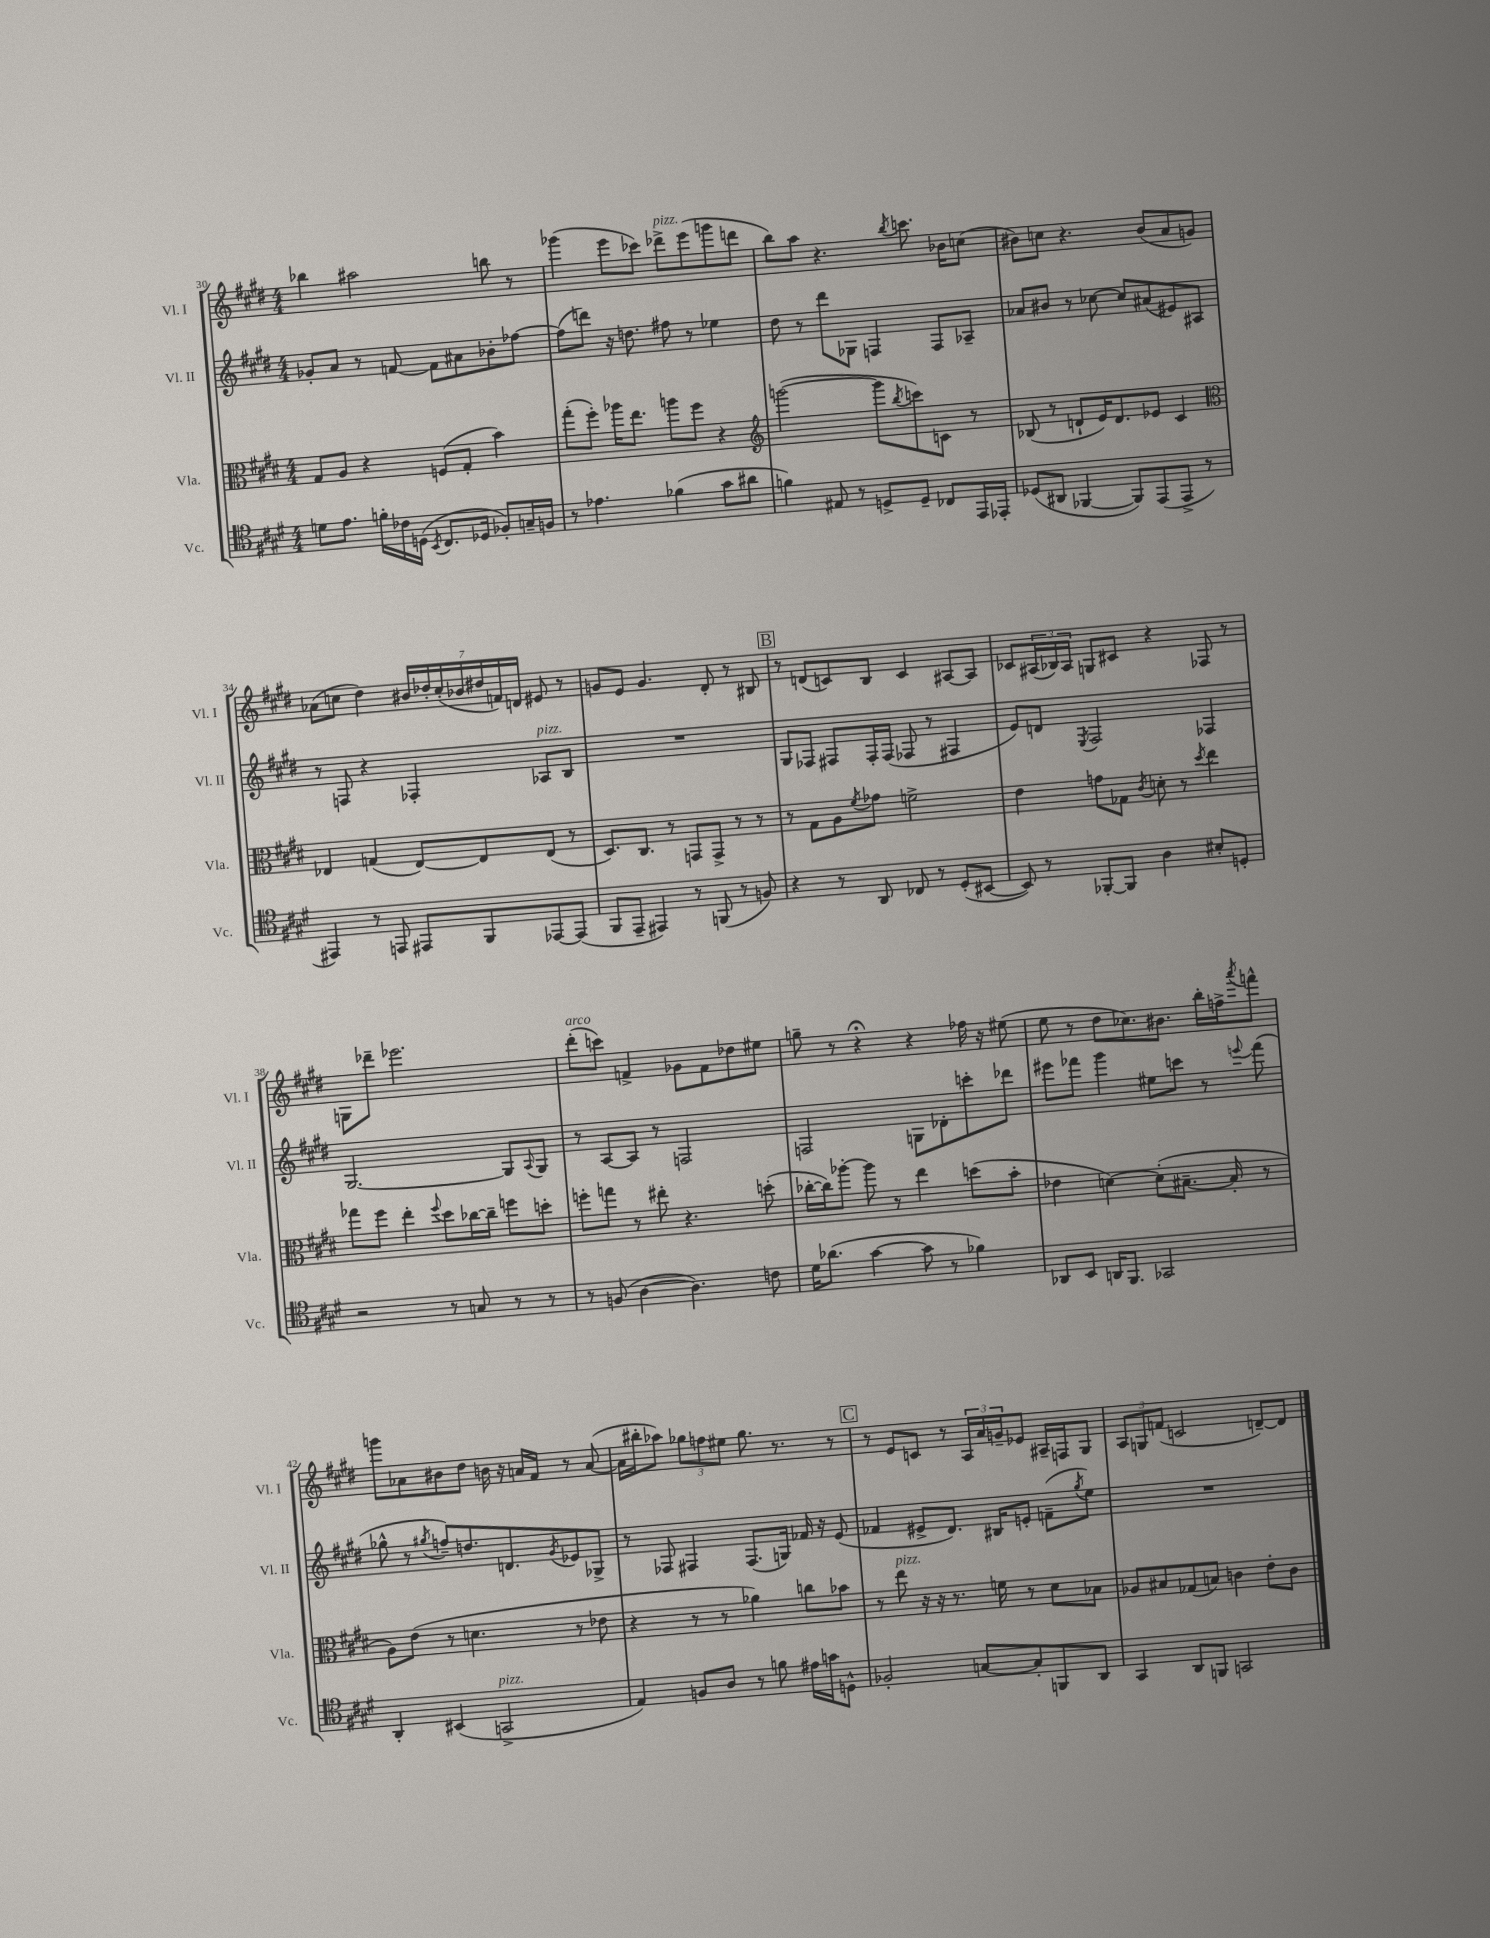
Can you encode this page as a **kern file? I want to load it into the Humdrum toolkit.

**kern	**kern	**kern	**kern
*staff4	*staff3	*staff2	*staff1
*clefC4	*clefC3	*clefG2	*clefG2
*k[f#c#g#d#]	*k[f#c#g#d#]	*k[f#c#g#d#]	*k[f#c#g#d#]
*M4/4	*M4/4	*M4/4	*M4/4
8d	8G#	8g-'	4bb-
8.e	8A	8a	.
.	4r	8r	2aa#
16f'	.	.	.
16c-	.	[8f	.
(16D	.	.	.
8qBB	.	.	.
8.C#	(8F	8f]	.
.	8G#'	8a#	.
16D-	.	.	.
8F-')	4b)	8b-'	8bb
16G~	.	[8ff-	8r
16F	.	.	.
=	=	=	=
8r	(8gg#'	(8ff-]	(4ggg-
4.e-	8ff#')	8ddd)	.
.	16aa-	16r	8eee
.	8.ee	8.dd	.
.	.	.	8ccc-)
(4f-	8aa	8ff#	8ddd-^
.	8ff#	8r	(8eee
8g#	4r	4ee-	8ggg
8a#	.	.	8ddd
=	=	=	=
*	*clefG2	*	*
4f)	([2ggg	8dd#	8bb)
.	.	8r	8aa
8E#	.	8ddd#	4.r
8r	.	8G-	.
8D^	8ggg]	4F	.
.	8qbb	.	8qbb
8D~	8ccc)	.	8.ccc
8C-	8c	8F	.
.	.	.	16b-
16EE	8r	8A-~	(8cc
16EE-'	.	.	.
=	=	=	=
(8D-	(8B-	8a-	8b#)
8AA#	8r	8b#	8cc
[4FF-	8d`	8r	4.r
.	16e)	[8cc-	.
.	8.d	.	.
8FF-])	.	8cc-]	.
(8EE	8e-	(8a#	(8b#
8EE^	4c#	8e#)	8a
8r	.	8A#	8g)
=	=	=	=
*	*clefC3	*	*
4EE#)	4E-	8r	(8a-
.	.	8F	8cc
8r	(4G	4r	4dd#)
8EE	.	.	.
8EE#	[8E-)	4F-'	28b#
.	.	.	28dd-'
.	.	.	(28cc'
.	.	.	28b-
8FF#	8E-]	.	.
.	.	.	28dd#
.	.	.	28f)
.	.	.	28d
[8EE-	(8E-	8A-	8e#
(8EE-]	8r	8B	8r
=	=	=	=
8FF#	8.D#)	1r	8g
8EE~	.	.	8e
.	8.C#	.	.
4EE#)	.	.	4.g
.	8r	.	.
8r	8GG	.	.
(8FF	8GG^	.	8d#'
8r	8r	.	8r
8F)	8r	.	8B#
=	=	=	=
4r	8r	8G#	8r
.	8G#	8F-	(8d
8r	8A	8F#	8c)
.	8qf#	.	.
8AA	8g-	16F#'	8B
.	.	(16F#	.
8C-	2f^	8F-	4c
8r	.	8r	.
(8D#'	.	4F#	[8A#
[8BB#	.	.	8A#]
=	=	=	=
8BB#])	4e	8e)	8c-
8r	.	8d	(24A#
.	.	.	24B-)
.	.	.	24A#
.	.	8qE	.
[8FF-'	8g	2F#	8G
8FF-]	8G-	.	8c#
.	8qc#	.	.
4A	8d'	.	4r
.	8r	.	.
.	8qdd#	.	.
8B#'	4ee	4F-	8F-
8D'	.	.	8r
=	=	=	=
2r	8gg-	[2.G#	8G
.	8ff#	.	8ddd-~
.	4ee'	.	2.eee-
.	8qqff#	.	.
8r	8dd#	.	.
8G	[16cc-	.	.
.	16cc-~]	.	.
8r	8ff	8G#]	.
.	.	8qqA	.
8r	8dd'	8G#	.
=	=	=	=
8r	8ff'	8r	(8ddd#'
(8F	8gg	[8A	8ccc)
[4A	8r	8A]	4f^
.	8ee#'	8r	.
4.A])	4.r	2F	8g-
.	.	.	8f
.	.	.	8dd-
8c	(8dd'	.	8ee#
=	=	=	=
16d#	[16cc-'	2F	8gg~
(8.a-	16cc-])	.	.
.	[8aa-'	.	8r
[4g#	8aa-]	.	4r;
.	8r	.	.
8g#]	4ee	8G	4r
8r	.	8d-'	.
4f-)	(8dd	8ccc'	16ff-
.	.	.	16r
.	8b'	8ddd-	(8ee#
=	=	=	=
8AA-	4e-	8eee#	8ee
8BB	.	8fff-	8r
16AA	[4d)	4ggg#	8dd#
8.FF#	.	.	.
.	.	.	8.cc-)
2GG-	(8d']	8ee#	.
.	.	.	8.b#
.	[8.B#~	8ccc	.
.	.	8r	16bb'
.	16B#']	.	16ff^
.	.	8qqeee	8qaaa
.	8r	(8fff-	8fff^^
=	=	=	=
4AA'	8A)	8gg-^^	8ggg
.	(8e	8r	8a-
.	.	8qgg#	.
(4BB#	8r	8ff~)	8b#
.	4.d	8.dd	8dd#
2GG^	.	.	16b
.	.	8.d	16r
.	.	.	16a
.	.	.	16f#
.	.	8qg#	.
.	8r	8e-	8r
.	8e-	8G-^	([8a
=	=	=	=
4E)	4r	8r	16a]
.	.	.	16bb#'
.	.	8F-	8aa-)
8F	8r	4F#	12gg-
.	.	.	12ff
8A	8r	.	.
.	.	.	12ee#
8r	4a-)	(8.F#	8.gg-
8f	.	.	.
.	.	16G)	8.r
16e#	8cc	16f-	.
16g	.	16r	.
8D^^	8b-	(8e	8r
=	=	=	=
2F-'	8r	4f-	8r
.	8ee	.	8e
.	16r	8e#^	8c
.	16r	.	.
.	8.r	8.d#)	8r
[8G	.	.	24A
.	.	.	24a
.	16f	16B#	.
.	.	.	24g~
8G']	8r	8e'	8e-
8FF	8d#	(8f~	16A#~
.	.	.	16F
.	.	8qgg#	.
8AA	8B-	8ee)	8G#
=	=	=	=
4GG#	8A-	1r	12A
.	.	.	12G
.	8B#	.	.
.	.	.	(12f
8AA	(8G-	.	2c
8FF	8B)	.	.
2GG	4c	.	.
.	8e'	.	[8d~)
.	8c	.	8d]
==	==	==	==
*-	*-	*-	*-
